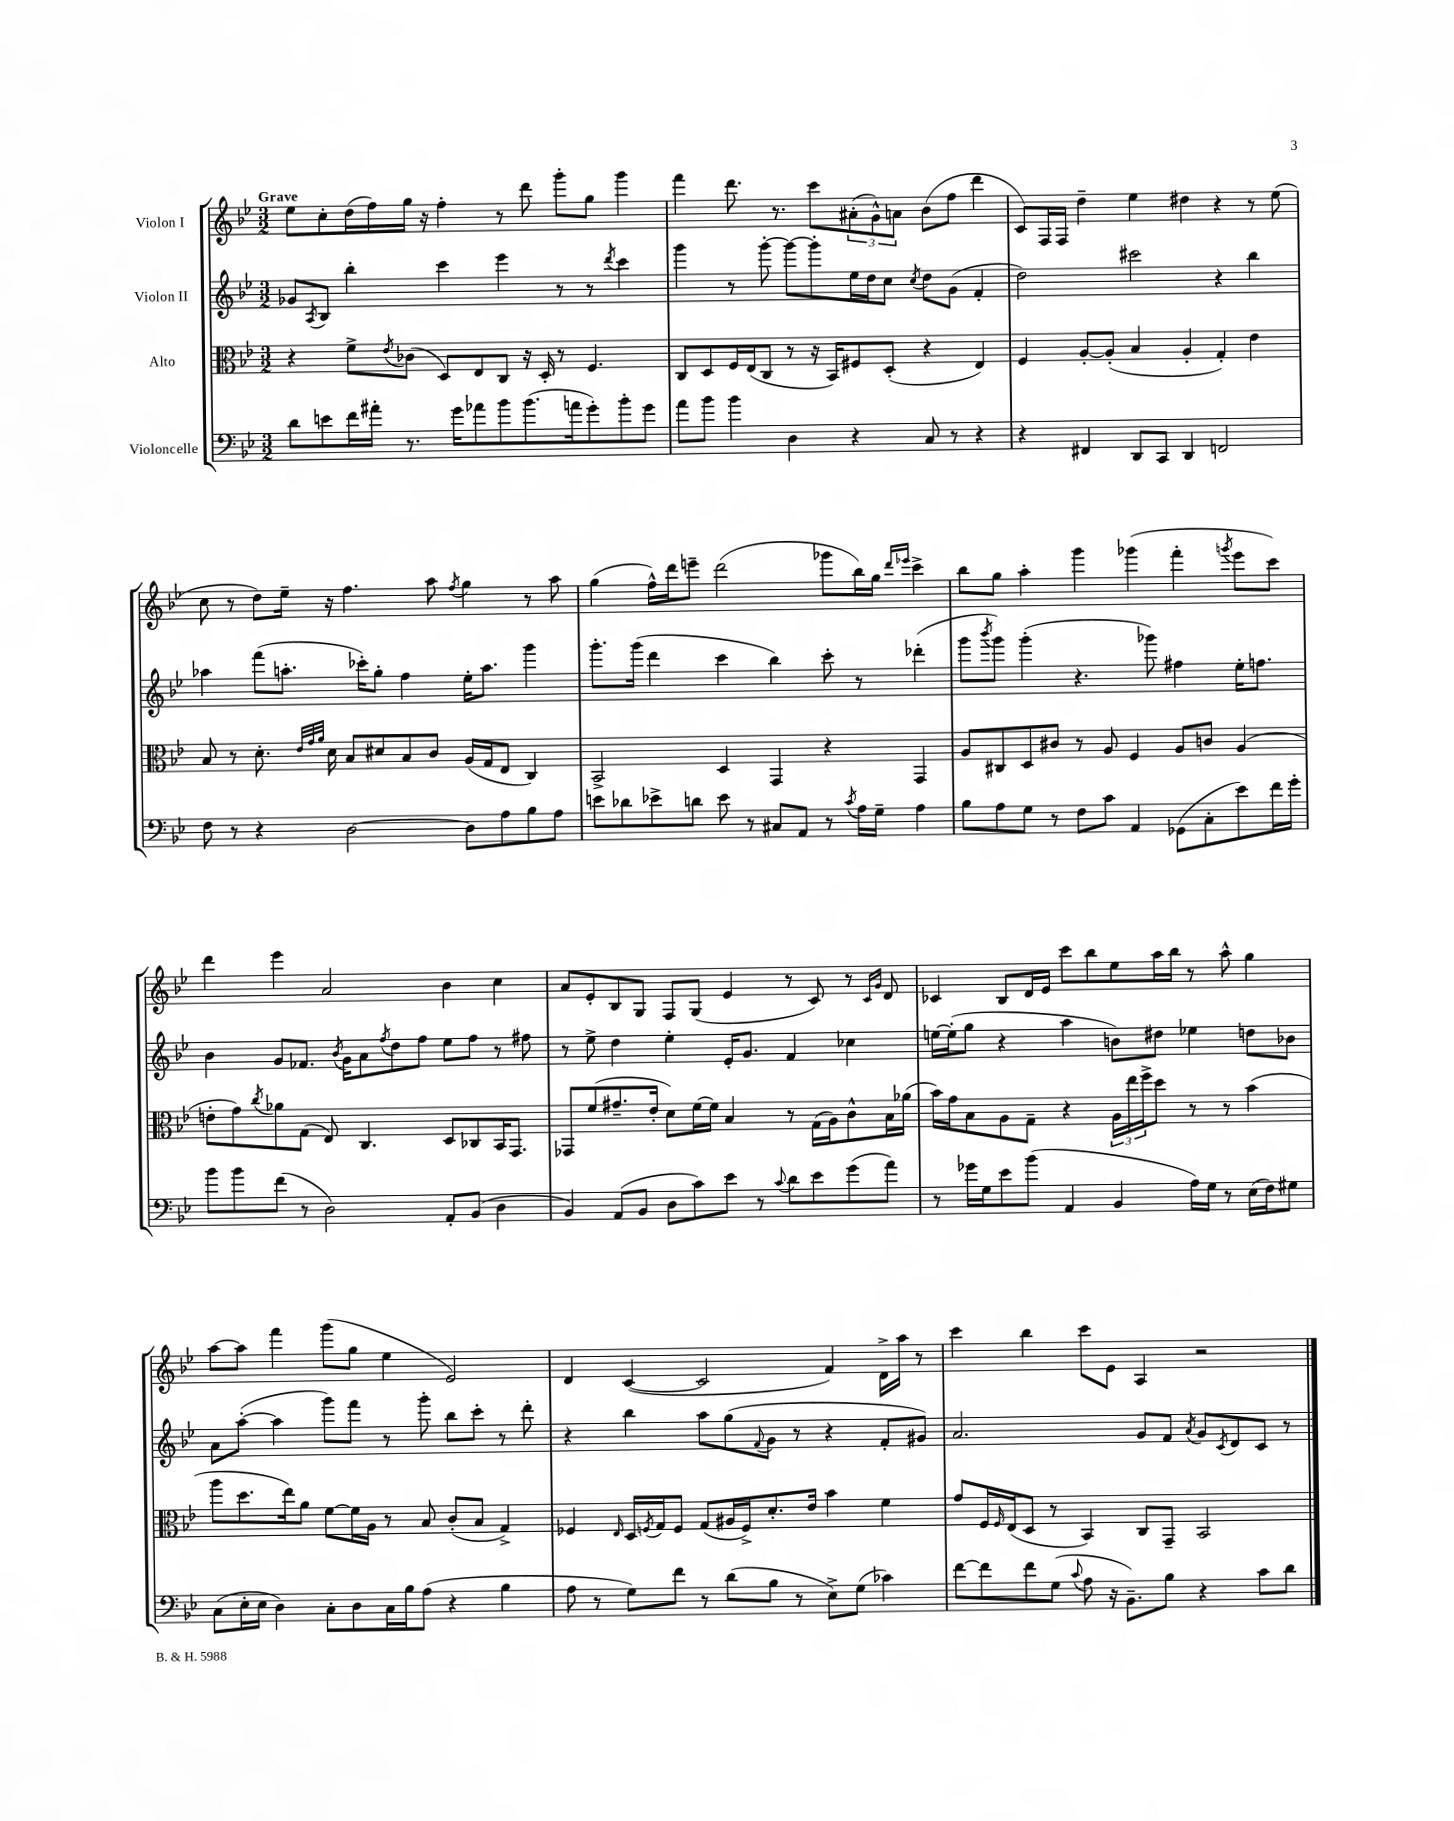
<<
\new StaffGroup <<
\new Staff = "s0" \with { instrumentName = "Violon I" } {
    \clef treble \key bes \major \numericTimeSignature \time 3/2 \tempo "Grave"
    ees''8 c''8-. d''16( f''16) g''16 r16 f''4-. r8 d'''8 g'''8-. g''8 g'''4 |
    f'''4 d'''8. r8. c'''8 \tuplet 3/2 { ais'8-.( g'8-^) a'8 } bes'8( f''8 d'''4 |
    c'8) f16 f16 d''4-- ees''4 dis''4 r4 r8 ees''8( |
    c''8 r8 d''8) ees''16-- r16 f''4. a''8 \acciaccatura { f''8 } g''4 r8 a''8 |
    g''4( f''16-^) d'''16 e'''8-- d'''2( ges'''8 bes''16) g''16 \grace { d'''16 ees'''16 } c'''4-> |
    bes''8 g''8 a''4-. g'''4 ges'''4( f'''4-. \acciaccatura { g'''8 } ees'''8 c'''8) |
    d'''4 ees'''4 a'2 bes'4 c''4 |
    a'8 ees'8-. bes8 g8 f8 g8( ees'4 r8 c'8) r8 \grace { c'16 g'16 } d'8 |
    ces'4 bes8 d'16 ees'16 c'''8 bes''8 ees''8 a''16 bes''16 r8 a''8-^ g''4 |
    a''8~ a''8 f'''4 g'''8( g''8 ees''4 ees'2) |
    d'4 c'4~( c'2 f'4) d'16-> a''16 r8 |
    c'''4 bes''4 c'''8 ees'8 a4 r2 \bar "|." |
}
\new Staff = "s1" \with { instrumentName = "Violon II" } {
    \clef treble \key bes \major \numericTimeSignature \time 3/2
    ges'8 \acciaccatura { a8 } bes8 bes''4-. c'''4 ees'''4 r8 r8 \acciaccatura { d'''8 } c'''4 |
    g'''4 r8 g'''8~-. g'''8~ g'''8-. ees''16 d''16 c''8 \acciaccatura { c''8 } d''8 g'8( f'4-. |
    d''2) cis'''2 r4 bes''4 |
    aes''4 f'''8( a''8.-. ces'''16-.) g''8-. f''4 ees''16-. a''8. g'''4 |
    g'''8.-. g'''16( d'''4 c'''4 bes''4) c'''8-. r8 des'''4-.( |
    g'''8 \acciaccatura { bes'''8 } g'''8) g'''4-.( r4. ges'''8) fis''4 ees''16-. f''8. |
    bes'4 g'8 fes'8. \acciaccatura { bes'8 } g'16 a'8 \acciaccatura { f''8 } d''8 f''8 ees''8 f''8 r8 fis''8 |
    r8 ees''8-> d''4 ees''4-. ees'16-. g'8. f'4 ces''4 |
    e''16~ e''16-.( g''8 r4 a''4 b'8) dis''8 ees''4 d''8 bes'8 |
    a'8 a''8~-.( a''4 g'''8) f'''8 r8 g'''8-. bes''8 c'''8-. r8 d'''8-. |
    r4 bes''4 a''8 g''8( \appoggiatura { f'8 } g'8 r8 r4 f'8-. gis'8) |
    a'2. g'8 f'8 \acciaccatura { a'8 } g'8 \acciaccatura { c'8 } d'8 c'8 r8 \bar "|." |
}
\new Staff = "s2" \with { instrumentName = "Alto" } {
    \clef alto \key bes \major \numericTimeSignature \time 3/2
    r4 f'8-> \acciaccatura { ees'8 } ces'8( d8) ees8 c8 r16 d16-. r8 f4. |
    c8 d8 f16 ees16( c8 r8 r16 bes,16) fis8 d8-.( r4 ees4) |
    f4 a8~-. a8-.( bes4 a4-. g4-.) ees'4 |
    bes8 r8 d'8.-. \grace { ees'32 g'32 a'32 } d'16 bes8 dis'8 bes8 c'8 a16( g16 ees8 c4) |
    bes,2-> d4 g,4 r4 g,4 |
    a8 cis8 d8 cis'8 r8 a8 f4 a8 c'8 a4( |
    e'8-. g'8) \acciaccatura { c''8 } aes'8 g8( ees8) c4. d8 ces8 bes,16 g,8. |
    ges,8 f'8( gis'8.-- ees'16-. d'8) f'16~ f'16 bes4 r8 g16( a16) c'8-^ bes16 aes'16( |
    bes'16) g'16 bes8 a8 g8-- r4 \tuplet 3/2 { a16 ees''16 f''16-> } d''8 r8 r8 bes'4( |
    a''8 d''8. ees''16) a'8 f'8~ f'16 a16 r8 bes8 c'8-.( bes8 g4->) |
    fes4 \grace { ees16 } d16 \acciaccatura { f8 } g16 f8 g8( ais16 f16->) d'8.-. ees'16 bes'4 f'4 |
    g'8 f16 \grace { f16 } ees16( d8 r8 bes,4) c8 g,8-- bes,2 \bar "|." |
}
\new Staff = "s3" \with { instrumentName = "Violoncelle" } {
    \clef bass \key bes \major \numericTimeSignature \time 3/2
    d'8 e'8 f'16 ais'16-. r8. g'16 aes'8 bes'8 bes'8.( a'16 g'8-.) bes'8-. g'8 |
    a'8 bes'8 bes'4 d4 r4 c8 r8 r4 |
    r4 fis,4 d,8 c,8 d,4 f,2 |
    f8 r8 r4 d2~ d8 a8 bes8 a8 |
    e'8 des'8 ees'8-> d'8 ees'8 r8 cis8 a,8 r8 \acciaccatura { c'8 } a16 g16-- a4 |
    bes8 a8 g8 r8 f8 c'8 a,4 ges,8( c8-. ees'8) f'16 g'16-. |
    bes'8 bes'8 f'8( r8 d2) a,8-. bes,8( d4 |
    bes,4) a,8( bes,8 d8 c'8) ees'8 r8 \appoggiatura { c'8 } d'8 ees'8 g'8( a'8) |
    r8 ges'16 g16 ees'8 bes'8( a,4 bes,4 a16) g16 r8 ees16( f16) gis8 |
    c8( ees16-. ees16 d4) c8-. d8 c16 bes16 a8( r4 bes4 |
    a8 r8 g8) f'8 r8 d'8( bes8 r8 ees8->) g8( ces'4) |
    f'8~ f'8 f'8 g8( \appoggiatura { c'8 } a8 r16 bes,8.--) bes8 r4 c'8 d'8 \bar "|." |
}
>>
>>
\layout { \context { \Score \remove "Bar_number_engraver" } }
